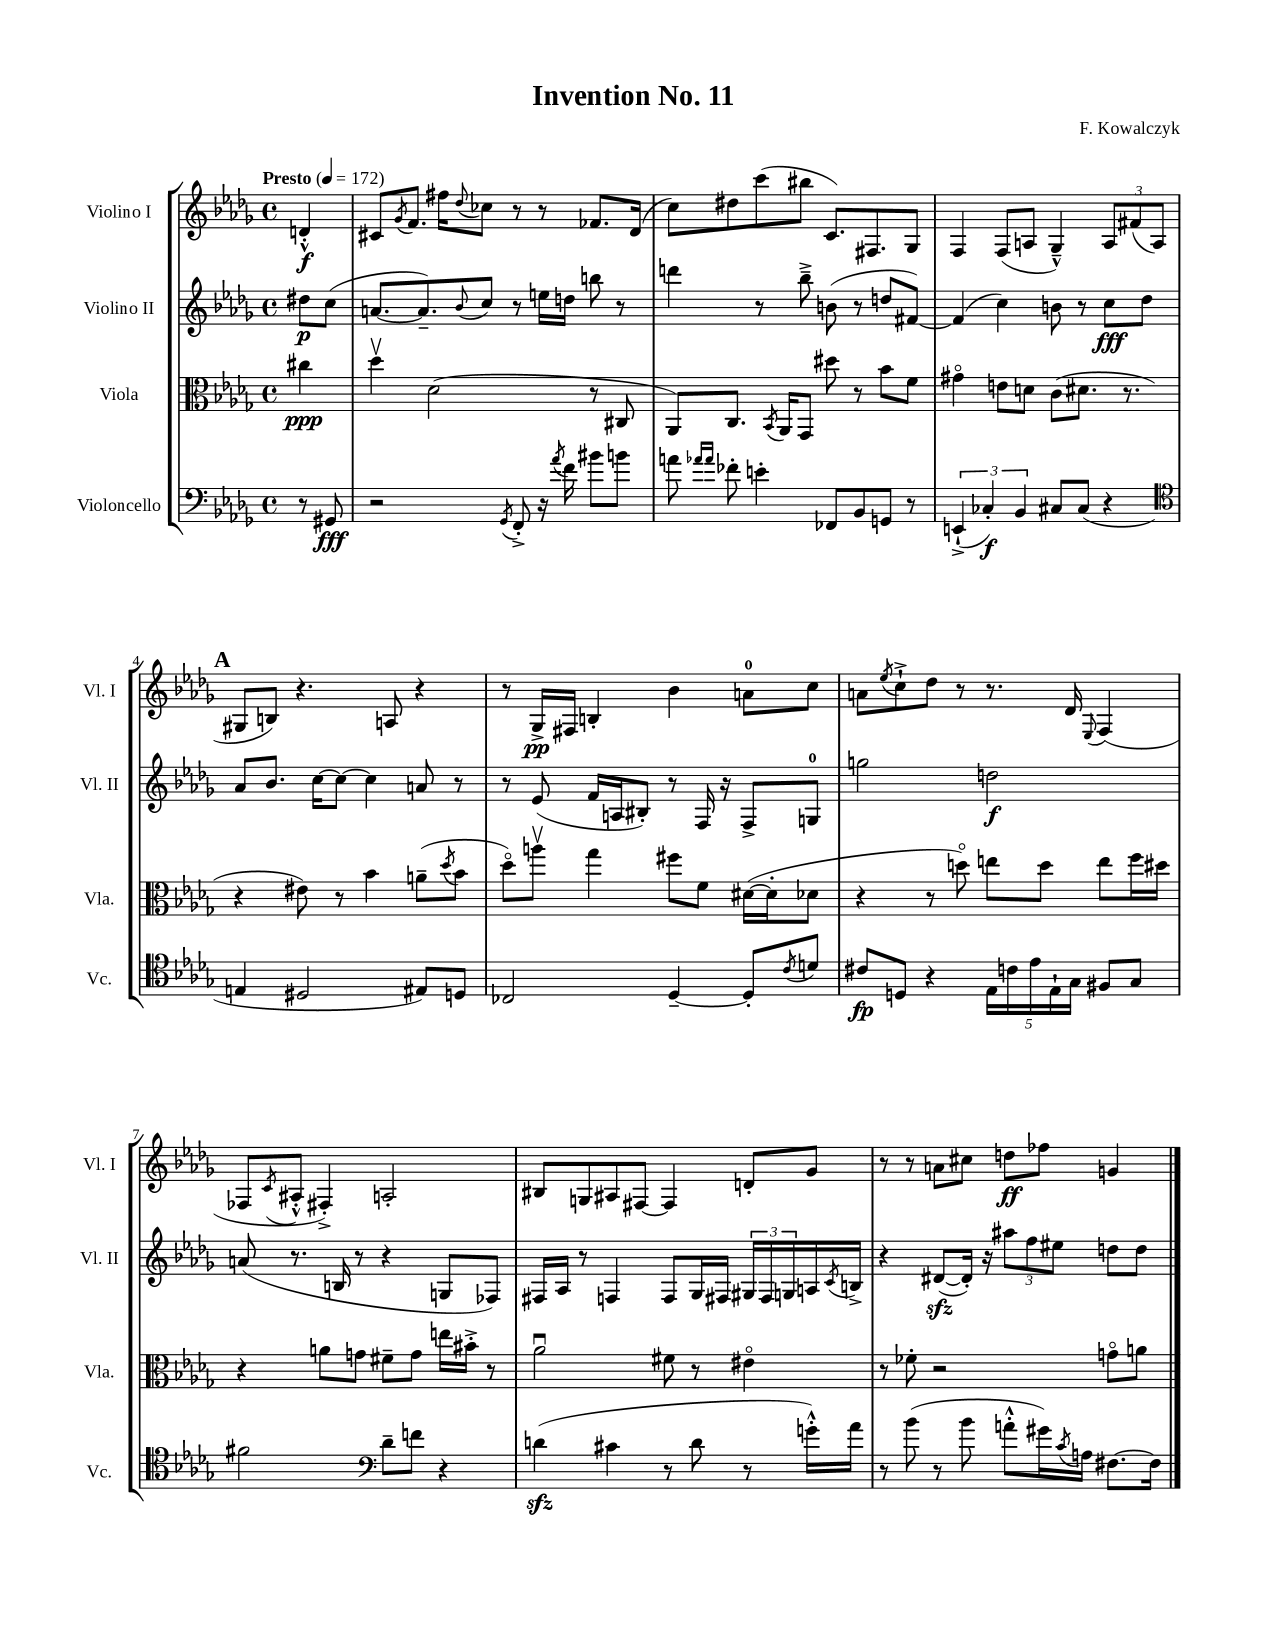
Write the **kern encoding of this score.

**kern	**dynam	**kern	**dynam	**kern	**dynam	**kern	**dynam
*part4	*part4	*part3	*part3	*part2	*part2	*part1	*part1
*staff4	*staff4	*staff3	*staff3	*staff2	*staff2	*staff1	*staff1
*I"Violoncello	*	*I"Viola	*	*I"Violino II	*	*I"Violino I	*
*I'Vc.	*	*I'Vla.	*	*I'Vl. II	*	*I'Vl. I	*
*clefF4	*	*clefC3	*	*clefG2	*	*clefG2	*
*k[b-e-a-d-g-]	*	*k[b-e-a-d-g-]	*	*k[b-e-a-d-g-]	*	*k[b-e-a-d-g-]	*
*M4/4	*	*M4/4	*	*M4/4	*	*M4/4	*
*met(c)	*	*met(c)	*	*met(c)	*	*met(c)	*
*MM172	*	*MM172	*	*MM172	*	*MM172	*
=	=	=	=	=	=	=	=
!	!	!	!	!	!	!LO:TX:a:B:t=Presto	!
8r	.	4cc#X\	ppp	8dd#X\L	p	4dn'^^/	f
8GG#X/	fff	.	.	(8cc\J	.	.	.
=1	=1	=1	=1	=1	=1	=1	=1
2r	.	4dd-v\	.	[8.an/L	.	8c#X/L	.
.	.	.	.	.	.	8qg-/	.
.	.	.	.	.	.	8.f/J	.
.	.	.	.	8.a~/])	.	.	.
.	.	(2d-\	.	.	.	.	.
.	.	.	.	.	.	16ff#X\KL	.
.	.	.	.	8qqb-/	.	8qqdd-/	.
.	.	.	.	8cc/J	.	8cc-X\J	.
8qGG-/	.	.	.	.	.	.	.
8FF'^/	.	.	.	8r	.	8r	.
16r	.	.	.	16een\LL	.	8r	.
8qa-/	.	.	.	.	.	.	.
16f\	.	.	.	16ddn\JJ	.	.	.
8b#X\L	.	8r	.	8bbn\	.	8.f-X/L	.
8bn\J	.	8C#X/	.	8r	.	.	.
.	.	.	.	.	.	(16d-/Jk	.
=2	=2	=2	=2	=2	=2	=2	=2
8an\	.	8AA-/L)	.	4dddn\	.	8cc\L)	.
16qqa-X/LL	.	.	.	.	.	.	.
16qqa-/JJ	.	.	.	.	.	.	.
8f-X'\	.	8.C/J	.	.	.	8dd#X\	.
4en'\	.	.	.	8r	.	(8ccc\	.
.	.	8qBB-/	.	.	.	.	.
.	.	16AA-/KL	.	.	.	.	.
.	.	8GG-/J	.	8bb-~^\	.	8bb#X\J	.
8FF-X/L	.	8dd#X\	.	(8bn\	.	8.c/L)	.
8BB-/	.	8r	.	8r	.	.	.
.	.	.	.	.	.	8.F#X/	.
8GGn/J	.	8b-\L	.	8ddn/L	.	.	.
8r	.	8f\J	.	[8f#X/J)	.	8G-/J	.
=3	=3	=3	=3	=3	=3	=3	=3
(6EEn`^/	.	4g#X\	.	(4f#/]	.	4F/	.
6C-X'/)	f	.	.	.	.	.	.
.	.	8en\L	.	4cc\)	.	(8F/L	.
6BB-/	.	.	.	.	.	.	.
.	.	8dn\J	.	.	.	8An/J	.
8C#X/L	.	(8c\L	.	8bn\	.	4G-~^^/)	.
(8C#/J	.	8.d#X\J	.	8r	.	.	.
4r	.	.	.	8cc\L	fff	12A/L	.
.	.	8.r	.	.	.	.	.
.	.	.	.	.	.	(12f#X/	.
.	.	.	.	8dd-\J	.	.	.
.	.	.	.	.	.	12A/J	.
!!LO:LB:g=z
!!LO:REH:place=s1:t=A
=4	=4	=4	=4	=4	=4	=4	=4
*clefC4	*	*	*	*	*	*	*
4En/	.	4r	.	8a-/L	.	8G#X/L	.
.	.	.	.	8.b-/J	.	8Bn/J)	.
2D#X/	.	8e#X\)	.	.	.	4.r	.
.	.	.	.	[16cc\KL	.	.	.
.	.	8r	.	8cc\J_	.	.	.
.	.	4b-\	.	4cc\]	.	.	.
.	.	.	.	.	.	8An/	.
8E#X/L)	.	(8an~\L	.	8an/	.	4r	.
.	.	8qdd-/	.	.	.	.	.
8Dn/J	.	8b-\J	.	8r	.	.	.
=5	=5	=5	=5	=5	=5	=5	=5
2C-X/	.	8dd-\L)	.	8r	.	8r	.
.	.	8aanv\J	.	(8e-/	.	16G-^/LL	pp
.	.	.	.	.	.	16F#X/JJ	.
.	.	4gg-\	.	16f/LL	.	4Bn'/	.
.	.	.	.	16An/J	.	.	.
.	.	.	.	8B#X'/J)	.	.	.
[4D-~/	.	8ff#X\L	.	8r	.	4b-\	.
.	.	8f\J	.	16F/	.	.	.
.	.	.	.	16r	.	.	.
8D-'/L]	.	([16d#X\LL	.	8F^/L	.	8an\L	.
.	.	16d#'\J]	.	.	.	.	.
8qc/	.	.	.	.	.	.	.
8dn/J	.	8d-X\J	.	8Gn/J	.	8cc\J	.
=6	=6	=6	=6	=6	=6	=6	=6
8c#X/L	fp	4r	.	2ggn\	.	8an\L	.
.	.	.	.	.	.	8qee-/	.
8Dn/J	.	.	.	.	.	8cc`^\	.
4r	.	8r	.	.	.	8dd-\J	.
.	.	8ddn\)	.	.	.	8r	.
20E-\LL	.	8een\L	.	2ddn\	f	8.r	.
20cn\	.	.	.	.	.	.	.
20e-\	.	.	.	.	.	.	.
.	.	8dd\J	.	.	.	.	.
20E-`\	.	.	.	.	.	.	.
.	.	.	.	.	.	16d-/	.
20G-\JJ	.	.	.	.	.	.	.
.	.	.	.	.	.	8qqE-/	.
8F#X/L	.	8ee\L	.	.	.	(4F/	.
8G-/J	.	16ff\L	.	.	.	.	.
.	.	16dd#X\JJ	.	.	.	.	.
!!LO:LB:g=z
=7	=7	=7	=7	=7	=7	=7	=7
2f#X\	.	4r	.	(8an/	.	8F-X/L	.
.	.	.	.	.	.	8qc/	.
.	.	.	.	8.r	.	8A#X'^^/J	.
.	.	8an\L	.	.	.	4F#X'^/)	.
.	.	.	.	16Bn/	.	.	.
.	.	8gn\J	.	8r	.	.	.
*clefF4	*	*	*	*	*	*	*
8d-~\L	.	8f#X~\L	.	4r	.	2An'/	.
8fn\J	.	8g\J	.	.	.	.	.
4r	.	16een\LL	.	8Gn/L	.	.	.
.	.	16b#X'^\JJ	.	.	.	.	.
.	.	8r	.	8F-X/J)	.	.	.
=8	=8	=8	=8	=8	=8	=8	=8
(4dnzz\	.	2a-u\	.	16F#X/LL	.	8B#X/L	.
.	.	.	.	16A-/JJ	.	.	.
.	.	.	.	8r	.	8Gn/	.
4c#X\	.	.	.	4Fn/	.	8A#X/	.
.	.	.	.	.	.	[8F#X/J	.
8r	.	8f#X\	.	8F/L	.	4F#/]	.
8d\	.	8r	.	16G-/L	.	.	.
.	.	.	.	16F#X/JJ	.	.	.
8r	.	4e#X\	.	24G#X/LL	.	8dn'/L	.
.	.	.	.	24F#/	.	.	.
.	.	.	.	24Gn/	.	.	.
16gn'^^\LL)	.	.	.	16An/	.	8g-/J	.
.	.	.	.	8qc/	.	.	.
16a-\JJ	.	.	.	16Bn^/JJ	.	.	.
=9	=9	=9	=9	=9	=9	=9	=9
8r	.	8r	.	4r	.	8r	.
(8b-\	.	8f-X'\	.	.	.	8r	.
8r	.	2r	.	([8d#Xzz/L	.	8an\L	.
8b-\	.	.	.	16d#'/Jk])	.	8cc#X\J	.
.	.	.	.	16r	.	.	.
8an'^^\L	.	.	.	12aa#X\L	.	8ddn\L	ff
.	.	.	.	12ff\	.	.	.
16g#X\L)	.	.	.	.	.	8ff-X\J	.
.	.	.	.	12ee#X\J	.	.	.
8qc/	.	.	.	.	.	.	.
16An\JJ	.	.	.	.	.	.	.
[8.F#X\L	.	8gn\L	.	8ddn\L	.	4gn/	.
.	.	8an\J	.	8dd\J	.	.	.
16F#\Jk]	.	.	.	.	.	.	.
==	==	==	==	==	==	==	==
*-	*-	*-	*-	*-	*-	*-	*-
